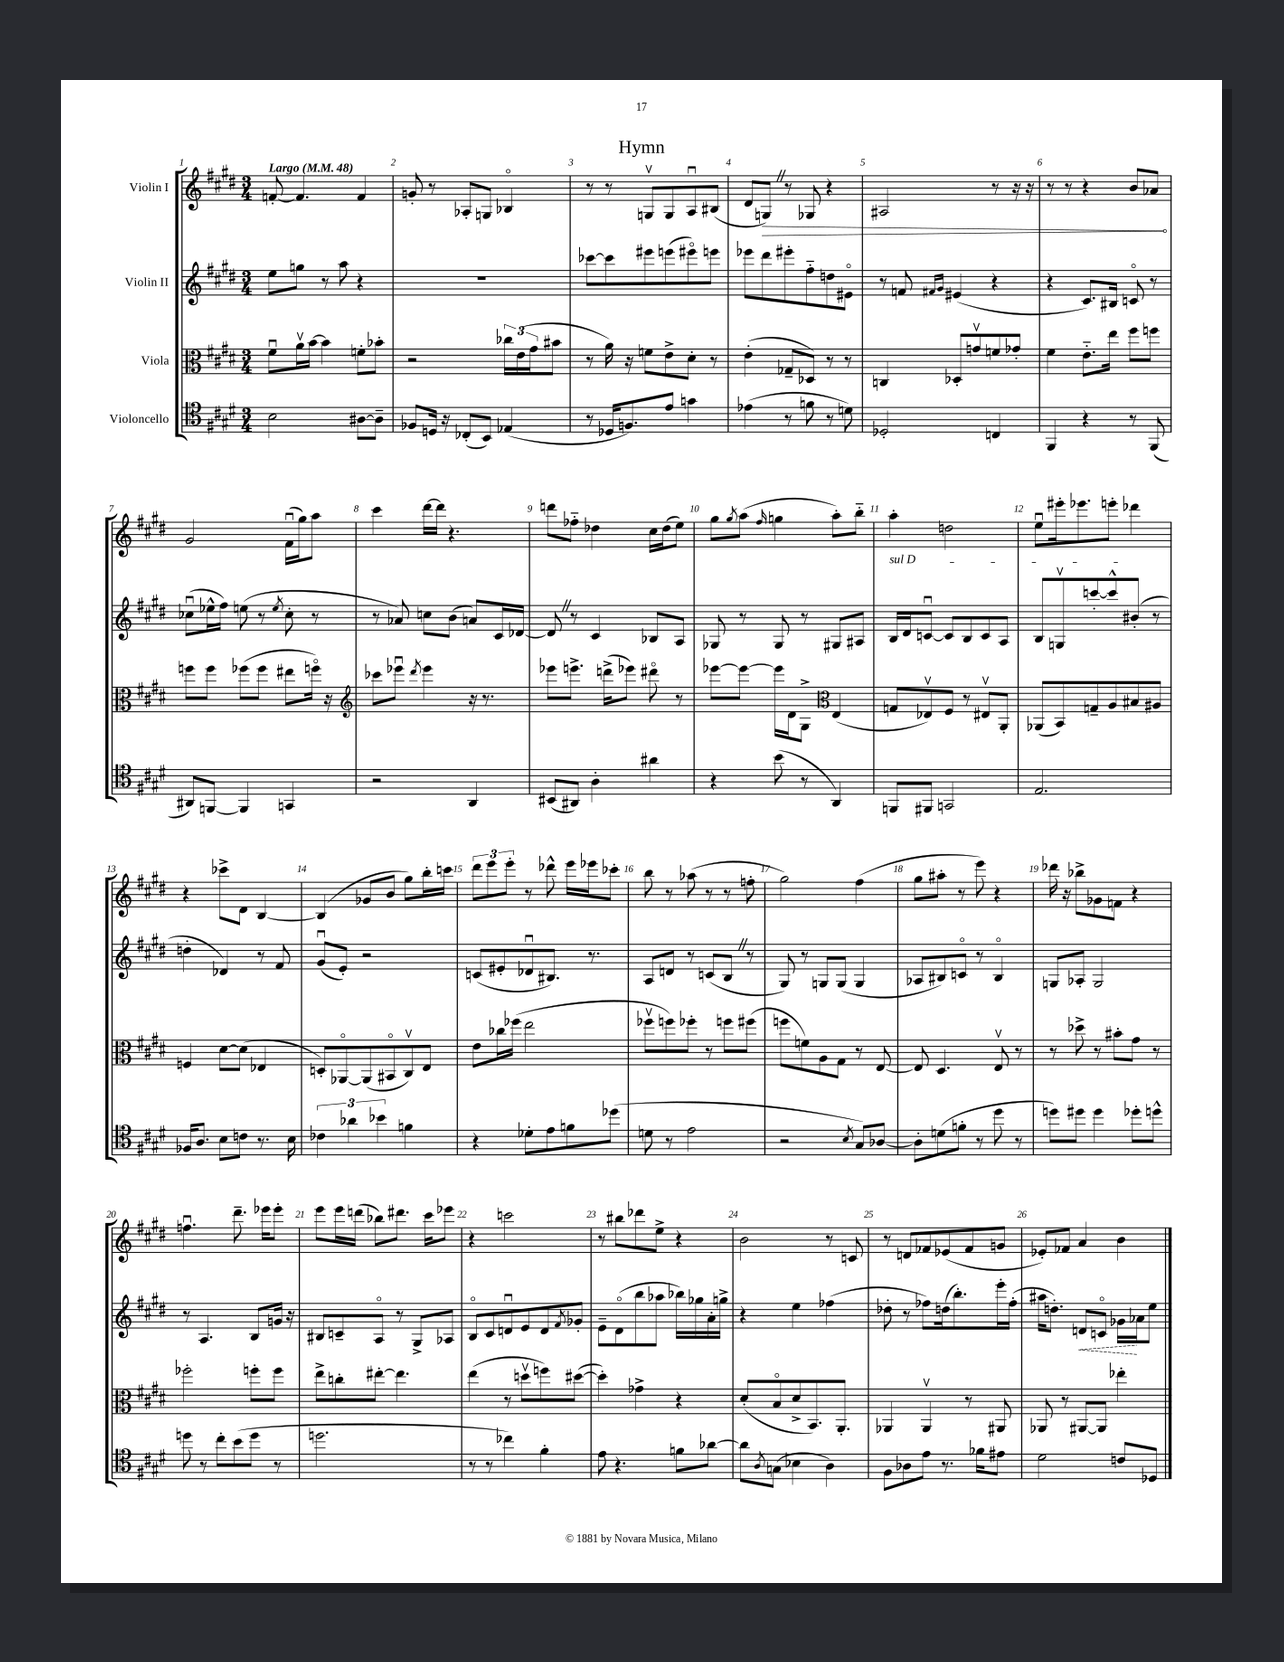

**kern	**kern	**kern	**kern
*staff4	*staff3	*staff2	*staff1
*clefC4	*clefC3	*clefG2	*clefG2
*k[f#c#g#d#]	*k[f#c#g#d#]	*k[f#c#g#d#]	*k[f#c#g#d#]
*M3/4	*M3/4	*M3/4	*M3/4
*MM48	*MM48	*MM48	*MM48
2B	8f#u	8ee	[8f'
.	16av	8gg	4.f]
.	[16b	.	.
.	4b]	8r	.
.	.	8aa	.
[8A#	8f'	4r	4f
8A#~]	8b-'	.	.
=	=	=	=
8F-	2r	2.r	8g'
16D	.	.	8r
16r	.	.	.
(8C-'	.	.	8A-'
8BB)	.	.	8G
(4E-	24cc-	.	4B-o
.	(24e	.	.
.	24g#	.	.
.	8b#	.	.
=	=	=	=
8r	8r	[8ccc-	8r
16D-	16a)	8ccc-]	8r
8.F)	16r	.	.
.	8f	8eee#	8Gv
8e	8e^	(8eee	8G
4g	8d#'	8eee#o)	8Au
.	8r	8eee	(8B#
=	=	=	=
(4e-	(4e'	8eee-	8d#
.	.	8ddd#	8G)
8r	8G-~	8eee#'	8r
8f	8D-)	8ff#'~	8G-
8r	8r	8dd	4r
8d)	8r	8e#o	.
=	=	=	=
2D-'	4C	8r	2A#
.	.	8f	.
.	.	16qqf#	.
.	.	16qqg#	.
.	8D-'	(4e#	.
.	8gv	.	.
4C	8f	4r	8r
.	8g-'	.	16r
.	.	.	16r
=	=	=	=
4FF#	4f#	4r	8r
.	.	.	8r
4r	8.e'~	8.c#)	4r
.	16ee	16B#	.
8r	8ff#	8co	8b
(8FF#	8ff	8r	8a-
=	=	=	=
8AA#)	8ff	(8cc-u	2g#
[8FF	8ff	16ee-^^	.
.	.	16ff#)	.
4FF]	(8ff-	(8ee	.
.	8ff-	8r	.
.	.	8qee	.
4GG	8ee#	8cc-'	(16f#u
.	.	.	16gg#)
.	16ffo)	8r	8aa
.	16r	.	.
=	=	=	=
*	*clefG2	*	*
2r	8ccc-	8r	4ccc#
.	8eee-u	8a-)	.
.	8qddd#	.	.
.	4eee-	8cc	[16ddd#
.	.	.	16ddd#]
.	.	(8b	4.r
4AA	16r	8a)	.
.	8.r	.	.
.	.	16c#	.
.	.	[16d-	.
=	=	=	=
(8BB#	8eee-	8d-]	8ddd
8AA#)	8.eee^	8r	8ff-'~
4A'	.	4c#	4dd-
.	(16ddd^	.	.
.	8eee-)	.	.
4a#	8ddd#o	8B-	16cc#
.	.	.	(16dd-
.	8r	8A	8ee)
=	=	=	=
4r	[8eee-	8G-	8gg#
.	.	.	8qgg#
.	8eee-_	8r	(8aa
.	.	.	16qqff#
(8b	16eee-]	8G-	4gg
.	16d#	.	.
8r	8G#^	8r	.
*	*clefC3	*	*
4AA)	(4E	8G#	8aa')
.	.	8A#	8bb'~
=	=	=	=
8FF	8G	16B	4aa'
.	.	16d#	.
8FF#	8E-v)	[8cu	.
2GG	8F#	8c]	2dd
.	8r	8B	.
.	8E#v	8c	.
.	8AA'	8A	.
=	=	=	=
2.E	(8AA-	8B	8eeu
.	8BB)	8Gv	16eee#'
.	.	.	8.eee-
.	8G~	[8ccc'	.
.	8A	8ccc^^]	8eee'
.	8B#	(8b#'	4ddd-
.	8A#	8r	.
=	=	=	=
16F-	4F	4dd'	4r
8.A	.	.	.
8B	[8d#	4d-)	8ccc-^
8c	(8d#]	.	8d#
8.r	4E-	8r	[4B
.	.	8f#	.
16B	.	.	.
=	=	=	=
6c-	8D')	(8g#u	(4B]
.	[8AA-o	8e')	.
6a-	.	.	.
.	(8AA-]	2r	8g-
6b-	.	.	.
.	8BB#o	.	8b
4f	8C#v)	.	8gg#)
.	8E	.	16bb'
.	.	.	16ccc
=	=	=	=
4r	8e	(8c	12ddd#
.	.	.	12eee
.	16cc-	8e#'	.
.	.	.	12eee'
.	(16ff-	.	.
8d-'	2ee	8d-u	8r
8e	.	8.B#)	8ddd-^^
8f	.	.	16eee
.	.	8.r	16eee-
(8dd-	.	.	8ccc-'
=	=	=	=
8d	8ff-v	8A	8bb
8r	8ff)	8d	8r
2e	8ff-'	8r	(8aa-
.	8r	(8c	8r
.	8ff	8B	8r
.	(8ff#	8r	8ff'
=	=	=	=
2r	8ff	8G#)	2gg#)
.	8f)	8r	.
.	8A	8G	.
.	8G#	(8G	.
8qB	.	.	.
8G#)	8r	4G	(4ff#
[8A-	[8E	.	.
=	=	=	=
8A-']	8E]	8A-	8gg#
(8d	4.D#	8B#)	8aa#'
8f'	.	8co	8r
8r	.	8r	8eee)
8dd#	8Ev	4B#o	4r
8r	8r	.	.
=	=	=	=
8dd)	8r	8G	16ddd-
.	.	.	16r
8dd#	8dd-^	8A-'	8bb-^
4dd#	8r	2G	8g-
.	8b#'	.	8f
8dd-'	8g#	.	4r
8dd^^	8r	.	.
=	=	=	=
8dd	2ff-'	8r	4.ffu
8r	.	4.A	.
8cc#'	.	.	.
(8b	.	.	8.ddd#~
8dd	8ff'	8B	.
.	.	.	16eee-
8r	8ff	16g	8eee-'
.	.	16r	.
=	=	=	=
2.dd	8ee^	8B#	8eee
.	8cc'	8c~	16eee
.	.	.	(16ddd
.	[8ee#'	8Ao	8bb-)
.	4.ee#]	8r	8.ddd#
.	.	8G#^	.
.	.	.	16ccc#
.	.	8A-	8eee-
=	=	=	=
8r	(4ee	8Bo	4r
8r	.	8c#	.
4cc-)	8r	8du	2ccc
.	8ddv	8e	.
4f#'	8ff)	8d	.
.	.	8qf#	.
.	([8dd#	8g-'	.
=	=	=	=
8e	4dd#'])	8e~	8r
4.r	.	(8d#o	8bb#
.	4g-^	8bb	8ddd-
.	.	8aa-	8ee^
8f	4r	16bb-)	4r
.	.	16gg-	.
[8a-	.	16a'	.
.	.	16gg^	.
=	=	=	=
8a-]	(8d#'	4r	2b
8qA	.	.	.
(8G	8Bo	.	.
4B-	8d#^	4ee	.
.	8.BB)	.	.
4A)	.	(4ff-	8r
.	8.AA'	.	.
.	.	.	8c
=	=	=	=
8F#	4AA-	8dd-'	8r
8A-	.	8r	8d
8e	4AA-v	8ff-)	8f-
8.r	.	(16dd	(8e-
.	.	8.bb')	.
.	8r	.	8f-
16f-	.	.	.
8e#	8AA#	16eee'	8g
.	.	(16ff-'	.
=	=	=	=
2d#	8AA-	16aa#	8e-')
.	.	8.dd')	.
.	8r	.	8f-
.	[8AA#	8d	4a
.	8AA#]	8co	.
8c	4ee-'	16g-	4b
.	.	16a-	.
8D-	.	8ee	.
==	==	==	==
*-	*-	*-	*-
